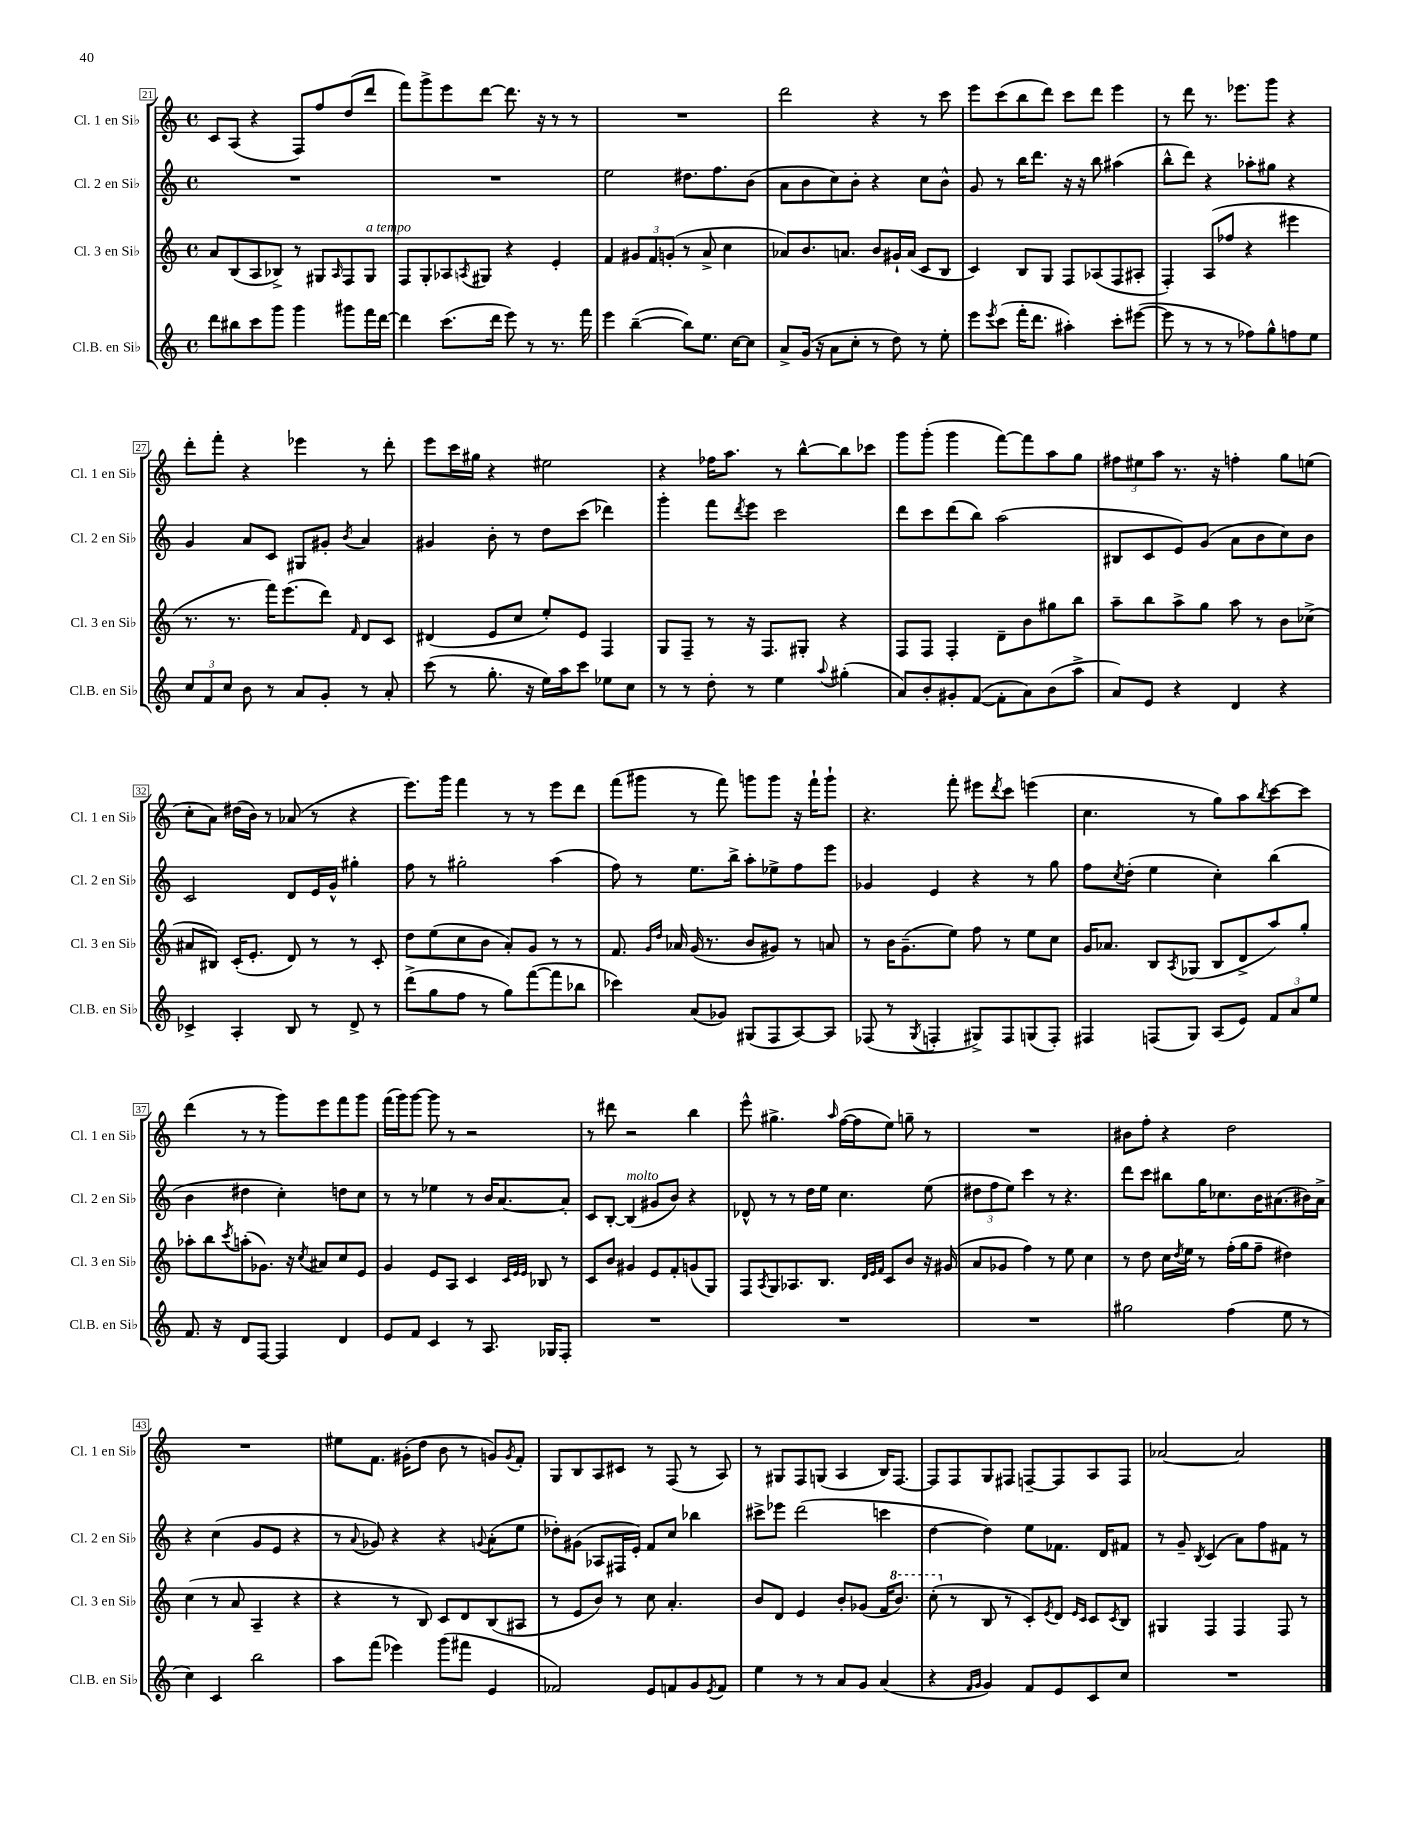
<<
\new StaffGroup <<
\new Staff = "s0" \with { instrumentName = "Cl. 1 en Sib" shortInstrumentName = "Cl. 1 en Sib" } {
    \clef treble \key c \major \defaultTimeSignature \time 4/4
    c'8 a8( r4 f8) f''8 d''8( d'''8 |
    f'''8) g'''8-> e'''8 d'''8~ d'''8. r16 r8 r8 |
    R1 |
    d'''2 r4 r8 c'''8 |
    e'''8 c'''8( b''8 d'''8) c'''8 d'''8 e'''4 |
    r8 d'''8 r8. ees'''8. g'''8 r4 |
    d'''8-. f'''8-. r4 ees'''4 r8 d'''8-. |
    e'''8 c'''16 gis''16 r4 eis''2 |
    r4 fes''16 a''8. r8 b''8~-^ b''8 ces'''8 |
    g'''8 g'''8-.( g'''4 f'''8~) f'''8 a''8 g''8 |
    \tuplet 3/2 { fis''8 eis''8 a''8 } r8. r16 f''4-. g''8 e''8( |
    c''8-. a'8) dis''16( b'16) r8 aes'8( r8 r4 |
    e'''8.) g'''16 f'''4 r8 r8 e'''8 d'''8 |
    f'''8( gis'''8 r8 f'''8) g'''8 g'''8 r16 f'''16-! g'''8-! |
    r4. f'''8-. eis'''8 \acciaccatura { d'''8 } c'''8 e'''4( |
    c''4. r8 g''8) a''8 \acciaccatura { b''8 } c'''8~ c'''8 |
    d'''4( r8 r8 g'''8) e'''8 f'''8 g'''8 |
    f'''16( g'''16) g'''8~ g'''8 r8 r2 |
    r8 dis'''8 r2 b''4 |
    e'''8-^ gis''4.-> \grace { a''16 } f''16~( f''16 e''8) g''8-- r8 |
    R1 |
    bis'8 f''8-. r4 d''2 |
    R1 |
    eis''8 f'8. gis'16-.( d''8 b'8 r8 g'8) \acciaccatura { g'8 } f'8-. |
    g8 b8 a8 cis'8 r8 f8( r8 a8) |
    r8 gis8 f8 g8( a4 b16) f8.~ |
    f8 f8 g8 fis8 f8~-- f8 a8 f8 |
    aes'2~ aes'2 \bar "|." |
}
\new Staff = "s1" \with { instrumentName = "Cl. 2 en Sib" shortInstrumentName = "Cl. 2 en Sib" } {
    \clef treble \key c \major \defaultTimeSignature \time 4/4
    R1 |
    R1 |
    e''2 dis''8. f''8. b'8( |
    a'8 b'8 c''8) b'8-. r4 c''8 b'8-^ |
    g'8 r8 b''16 d'''8. r16 r16 b''8 ais''4( |
    b''8-^ d'''8) r4 aes''8-. gis''8 r4 |
    g'4 a'8 c'8 gis8 gis'8-. \acciaccatura { b'8 } a'4 |
    gis'4 b'8-. r8 d''8 c'''8( des'''4) |
    g'''4-. f'''8 \acciaccatura { d'''8 } e'''8 c'''2 |
    d'''8 c'''8 d'''8( b''8) a''2( |
    bis8 c'8 e'8) g'8( a'8 b'8 c''8) b'8 |
    c'2 d'8 e'16 g'16-^ gis''4-. |
    f''8 r8 gis''2-. a''4( |
    f''8) r8 e''8. b''16-> a''8-. ees''8-> f''8 e'''8 |
    ges'4 e'4 r4 r8 g''8 |
    f''8 \acciaccatura { c''8 } d''8-.( e''4 c''4-.) b''4( |
    b'4 dis''4 c''4-.) d''8 c''8 |
    r8 r8 ees''4 r8 b'16 a'8.~ a'8-. |
    c'8 b8~-. b4^\markup { \italic "molto" }( gis'8 b'8) r4 |
    des'8-^ r8 r8 d''16 e''16 c''4. e''8( |
    \tuplet 3/2 { dis''8 f''8 e''8) } c'''4 r8 r4. |
    d'''8 c'''8 bis''8 g''16 ces''8. b'16 ais'8.( bis'16) ais'16-> |
    r4 c''4( g'8 e'8 r4 |
    r8 \appoggiatura { a'8 } ges'8) r4 r4 \appoggiatura { g'8 } a'8-.( e''8 |
    des''8-.) gis'8( aes8 fis16 e'16-.) f'8 c''8 bes''4 |
    cis'''8-> ees'''8 d'''2( c'''4 |
    d''4~ d''4) e''8 fes'8. d'16 fis'8 |
    r8 g'8-- \acciaccatura { b8 } c'4( a'8) f''8 fis'8 r8 \bar "|." |
}
\new Staff = "s2" \with { instrumentName = "Cl. 3 en Sib" shortInstrumentName = "Cl. 3 en Sib" } {
    \clef treble \key c \major \defaultTimeSignature \time 4/4
    a'8 b8( a8 bes8->) r8 gis8 \grace { a16 } f8 gis8^\markup { \italic "a tempo" } |
    f8 g8-. aes8 \acciaccatura { a8 } gis8 r4 e'4-. |
    f'4 \tuplet 3/2 { gis'8 f'8 g'8-.( } r8 a'8-> c''4 |
    aes'8) b'8. a'8. b'8 gis'16-! a'16( c'8 b8 |
    c'4) b8 g8 f8 aes8( f8 ais8-. |
    f4-.) a8( fes''8 r4 eis'''4 |
    r8. r8. f'''16) e'''8.( d'''8) \grace { f'16 } d'8 c'8 |
    dis'4( e'8 c''8 e''8-.) e'8 f4 |
    g8 f8-- r8 r16 f8. gis8-. r4 |
    f8 f8 f4-. d'8-- b'8 gis''8 b''8 |
    a''8-- b''8 a''8-> g''8 a''8 r8 b'8 ces''8->( |
    ais'8 bis8) c'16-.( e'8.-. d'8) r8 r8 c'8-. |
    d''8 e''8( c''8 b'8 a'8-.) g'8 r8 r8 |
    f'8. \grace { g'16 d''16 } aes'16 g'16( r8. b'8 gis'8) r8 a'8 |
    r8 b'16 g'8.--( e''8) f''8 r8 e''8 c''8 |
    g'16 aes'8. b8 \acciaccatura { a8 } ges8( b8 d'8-> a''8) g''8-. |
    aes''8-. b''8 \acciaccatura { c'''8 } a''8-.( ges'8.) r16 \acciaccatura { c''8 } ais'8 c''8 e'8 |
    g'4 e'8 a8 c'4 \grace { c'32 e'32 e'32 } bes8 r8 |
    c'8 b'8 gis'4 e'8 f'8-. g'8( g8) |
    f8 \acciaccatura { a8 } g8 aes8. b8. \grace { d'32 e'32 f'32 } c'8 b'8 r16 gis'16( |
    a'8 ges'8 f''4) r8 e''8 c''4 |
    r8 d''8 c''16 \acciaccatura { d''8 } e''16 r8 f''16-.( g''16 f''8-- dis''4) |
    c''4( r8 a'8 a4-- r4 |
    r4 r8 b8) c'8 d'8 b8( ais8 |
    r8 e'8 b'8) r8 c''8 a'4.-. |
    b'8 d'8 e'4 b'8-. ges'8( f'16 \ottava #1 b''8.) |
    c'''8-.( \ottava #0 r8 b8 r8 c'8-.) \acciaccatura { e'8 } d'8 \grace { e'16 c'16 } c'8 \acciaccatura { c'8 } b8 |
    gis4 f4 f4 f8 r8 \bar "|." |
}
\new Staff = "s3" \with { instrumentName = "Cl.B. en Sib" shortInstrumentName = "Cl.B. en Sib" } {
    \clef treble \key c \major \defaultTimeSignature \time 4/4
    d'''8 bis''8 c'''8 g'''8 g'''4 gis'''8 f'''16 d'''16~ |
    d'''4 c'''8.( d'''16 e'''8) r8 r8. f'''16 |
    e'''4 b''4~--( b''8) e''8. c''16~ c''8 |
    a'8-> g'16( r16 a'8 c''8-. r8 d''8) r8 e''8-. |
    e'''8 \acciaccatura { e'''8 } c'''8( f'''16-. d'''8. ais''4-.) c'''8-. eis'''8~( |
    eis'''8 r8 r8 r8 fes''8) g''8-^ f''8 e''8 |
    \tuplet 3/2 { c''8 f'8 c''8 } b'8 r8 a'8 g'8-. r8 a'8-. |
    c'''8( r8 g''8.-. r16 e''16) a''16 c'''8 ees''8 c''8 |
    r8 r8 d''8-. r8 e''4 \appoggiatura { a''8 } gis''4-.( |
    a'8) b'8-. gis'8-. f'8~( f'8-. a'8) b'8( a''8-> |
    a'8) e'8 r4 d'4 r4 |
    ces'4-> a4-. b8 r8 d'8-> r8 |
    d'''8->( g''8 f''8 r8 g''8) f'''8~( f'''8 bes''8 |
    ces'''4) a'8( ges'8) gis8( f8 a8~) a8 |
    fes8( r8 \acciaccatura { g8 } f4-. gis8->) f8 g8( f8-.) |
    fis4 f8( g8) a8( e'8) \tuplet 3/2 { f'8 a'8 e''8 } |
    f'8. r16 d'8 f8~ f4 d'4 |
    e'8 f'8 c'4 r8 a8. ges16 f8-. |
    R1 |
    R1 |
    R1 |
    gis''2 f''4( e''8 r8 |
    c''4) c'4 b''2 |
    a''8 f'''8( ees'''4) g'''8( fis'''8 e'4 |
    fes'2) e'8 f'8 g'8 \acciaccatura { e'8 } f'8 |
    e''4 r8 r8 a'8 g'8 a'4( |
    r4 \grace { f'16 g'16 } g'4) f'8 e'8 c'8 c''8 |
    R1 \bar "|." |
}
>>
>>
\layout { \context { \Score currentBarNumber = #21 \override BarNumber.stencil = #(make-stencil-boxer 0.1 0.3 ly:text-interface::print) } }
